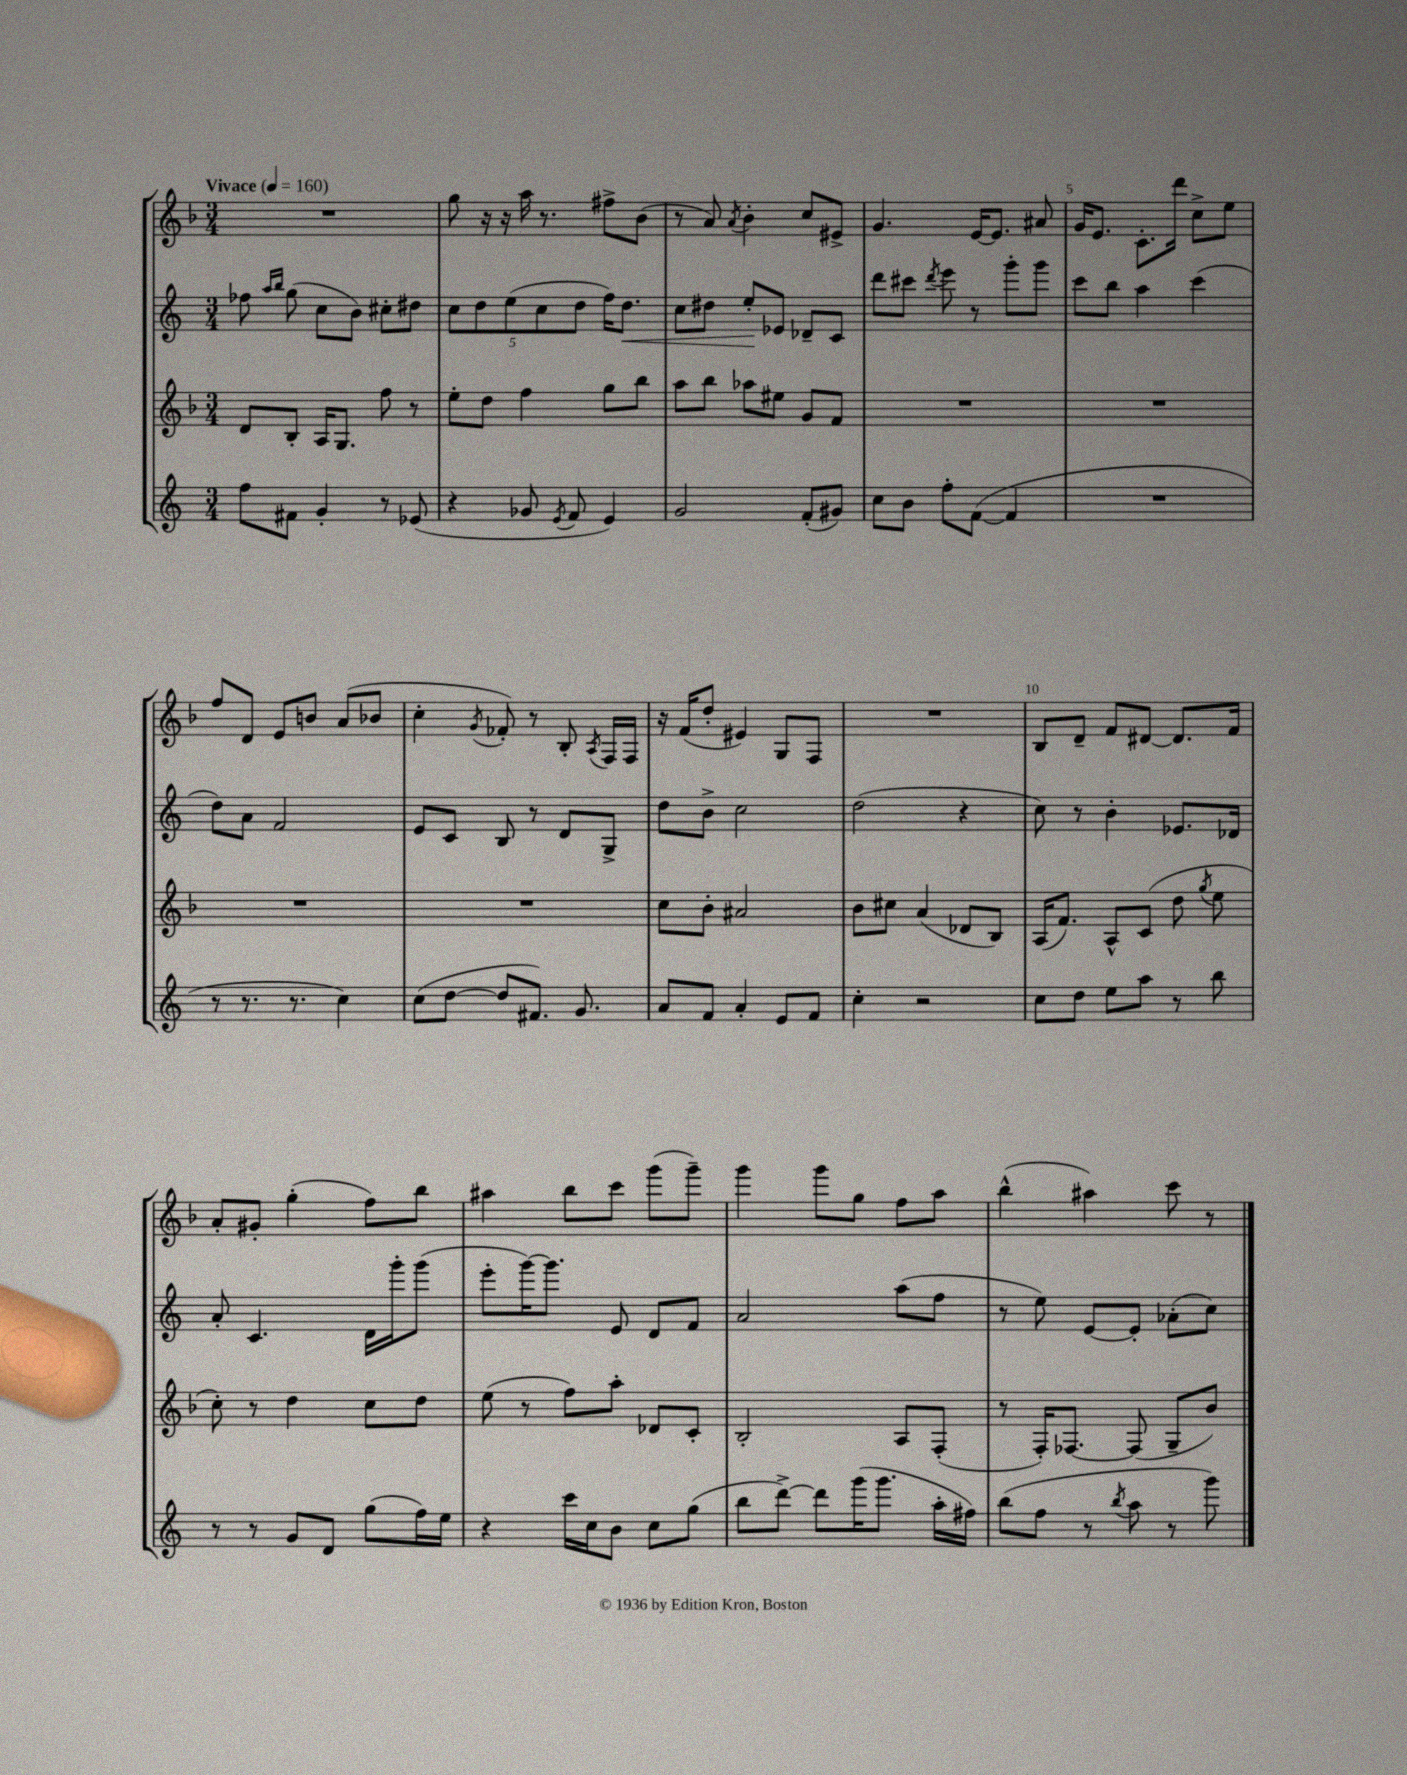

**kern	**kern	**kern	**dynam	**kern
*part4	*part3	*part2	*part2	*part1
*staff4	*staff3	*staff2	*staff2	*staff1
*clefG2	*clefG2	*clefG2	*	*clefG2
*k[]	*k[b-]	*k[]	*	*k[b-]
*M3/4	*M3/4	*M3/4	*	*M3/4
*MM160	*MM160	*MM160	*	*MM160
=1	=1	=1	=1	=1
!	!	!	!	!LO:TX:a:B:t=Vivace
8ff\L	8d/L	8ff-X\	.	2.r
.	.	16qqaa/LL	.	.
.	.	16qqbb/JJ	.	.
8f#X\J	8B-'/J	(8gg\	.	.
4g'/	16A/KL	8cc\L	.	.
.	8.G/J	.	.	.
.	.	8b\J)	.	.
8r	8ff\	8cc#X'\L	.	.
(8e-X/	8r	8dd#X\J	.	.
=2	=2	=2	=2	=2
4r	8ee'\L	10cc\L	.	8gg\
.	.	10dd\	.	.
.	8dd\J	.	.	16r
.	.	.	.	16r
.	.	(10ee\	.	.
8g-X/	4ff\	.	.	16aa\
.	.	10cc\	.	.
.	.	.	.	8.r
8qe/	.	.	.	.
8f/	.	.	.	.
.	.	10dd\J	.	.
4e/)	8gg\L	16ff\KL)	.	8ff#X^\L
!	!	!	!LO:HP:b	!
.	.	8.dd\J	<	.
.	8bb-\J	.	.	(8b-\J
=3	=3	=3	=3	=3
2g/	8aa\L	8cc\L	.	8r
.	8bb-\J	8dd#X\J	.	8a/)
.	.	.	.	8qa/
.	8aa-X\L	8ee'/L	.	4b-'\
.	8ee#X\J	8e-X/J	[	.
(8f'/L	8g/L	8d-X~/L	.	8cc/L
8g#X/J)	8f/J	8c/J	.	8e#X^/J
=4	=4	=4	=4	=4
8cc\L	2.r	8ddd\L	.	4.g/
8b\J	.	8ccc#X\J	.	.
.	.	8qddd/	.	.
8ff'\L	.	8eee\	.	.
([8f\J	.	8r	.	[16e/KL
.	.	.	.	8.e/J]
4f/]	.	8ggg'\L	.	.
.	.	8ggg\J	.	8a#X/
=5	=5	=5	=5	=5
2.r	2.r	8ccc\L	.	16g/KL
.	.	.	.	8.e/J
.	.	8bb\J	.	.
.	.	4aa\	.	8.c'\L
.	.	.	.	16ddd\Jk
.	.	(4ccc\	.	8cc^\L
.	.	.	.	8ee\J
!!LO:LB:g=z
=6	=6	=6	=6	=6
8r	2.r	8dd\L)	.	8ff/L
8.r	.	8a\J	.	8d/J
.	.	2f/	.	8e/L
8.r	.	.	.	.
.	.	.	.	8bn/J
4cc\)	.	.	.	(8a/L
.	.	.	.	8b-X/J
=7	=7	=7	=7	=7
(8cc\L	2.r	8e/L	.	4cc'\
[8dd\J	.	8c/J	.	.
.	.	.	.	8qg/
8dd/L]	.	8B/	.	8f-X'/)
8.f#X/J)	.	8r	.	8r
.	.	8d/L	.	8B-'/
8.g/	.	.	.	.
.	.	.	.	8qA/
.	.	8G^/J	.	16F/LL
.	.	.	.	16F/JJ
=8	=8	=8	=8	=8
8a/L	8cc\L	8dd\L	.	16r
.	.	.	.	(16f/KL
8f/J	8b-'\J	8b^\J	.	8dd'/J
4a'/	2a#X/	2cc\	.	4e#X/)
8e/L	.	.	.	8G/L
8f/J	.	.	.	8F/J
=9	=9	=9	=9	=9
4cc'\	8b-\L	(2dd\	.	2.r
.	8cc#X\J	.	.	.
2r	(4a/	.	.	.
.	8d-X/L	4r	.	.
.	8B-/J)	.	.	.
=10	=10	=10	=10	=10
8cc\L	(16A/KL	8cc\)	.	8B-/L
.	8.f/J)	.	.	.
8dd\J	.	8r	.	8d~/J
8ee\L	8A^^/L	4b'\	.	8f/L
8aa\J	(8c/J	.	.	[8d#X/J
8r	8dd\	8.e-X/L	.	8.d#/L]
.	8qgg/	.	.	.
8bb\	8ee\	.	.	.
.	.	16d-X/Jk	.	16f/Jk
!!LO:LB:g=z
=11	=11	=11	=11	=11
8r	8cc'\)	8a'/	.	8a'/L
8r	8r	4.c/	.	8g#X'/J
8g/L	4dd\	.	.	(4gg'\
8d/J	.	.	.	.
(8gg\L	8cc\L	16d\LL	.	8ff\L)
.	.	16ggg'\J	.	.
16ff\L)	8dd\J	(8ggg\J	.	8bb-\J
16ee\JJ	.	.	.	.
=12	=12	=12	=12	=12
4r	(8ee\	8eee'\L	.	4aa#X\
.	8r	[16ggg\K)	.	.
.	.	8.ggg\J]	.	.
16ccc\LL	8ff\L)	.	.	8bb-\L
16cc\J	.	.	.	.
8b\J	8aa'\J	8e/	.	8ccc\J
8cc\L	8d-X/L	8d/L	.	(8ggg\L
(8gg\J	8c'/J	8f/J	.	8ggg~\J)
=13	=13	=13	=13	=13
8bb\L	2B-'/	2a/	.	4ggg\
[8ddd^\J)	.	.	.	.
8ddd\L]	.	.	.	8ggg\L
(16ggg\K	.	.	.	8gg\J
8.ggg\J	.	.	.	.
.	8A/L	(8aa\L	.	8ff\L
16aa'\LL	(8F'/J	8ff\J	.	8aa\J
16ff#X\JJ)	.	.	.	.
=14	=14	=14	=14	=14
(8bb\L	8r	8r	.	(4bb-^^\
8ff\J	16F'/KL)	8ee\)	.	.
.	[8.F-X/J	.	.	.
8r	.	[8e/L	.	4aa#X\)
8qbb/	.	.	.	.
8aa\	(8F-/]	8e'/J]	.	.
8r	8G~/L	(8a-X'\L	.	8ccc\
8ggg\)	8b-/J)	8cc\J)	.	8r
==	==	==	==	==
*-	*-	*-	*-	*-
